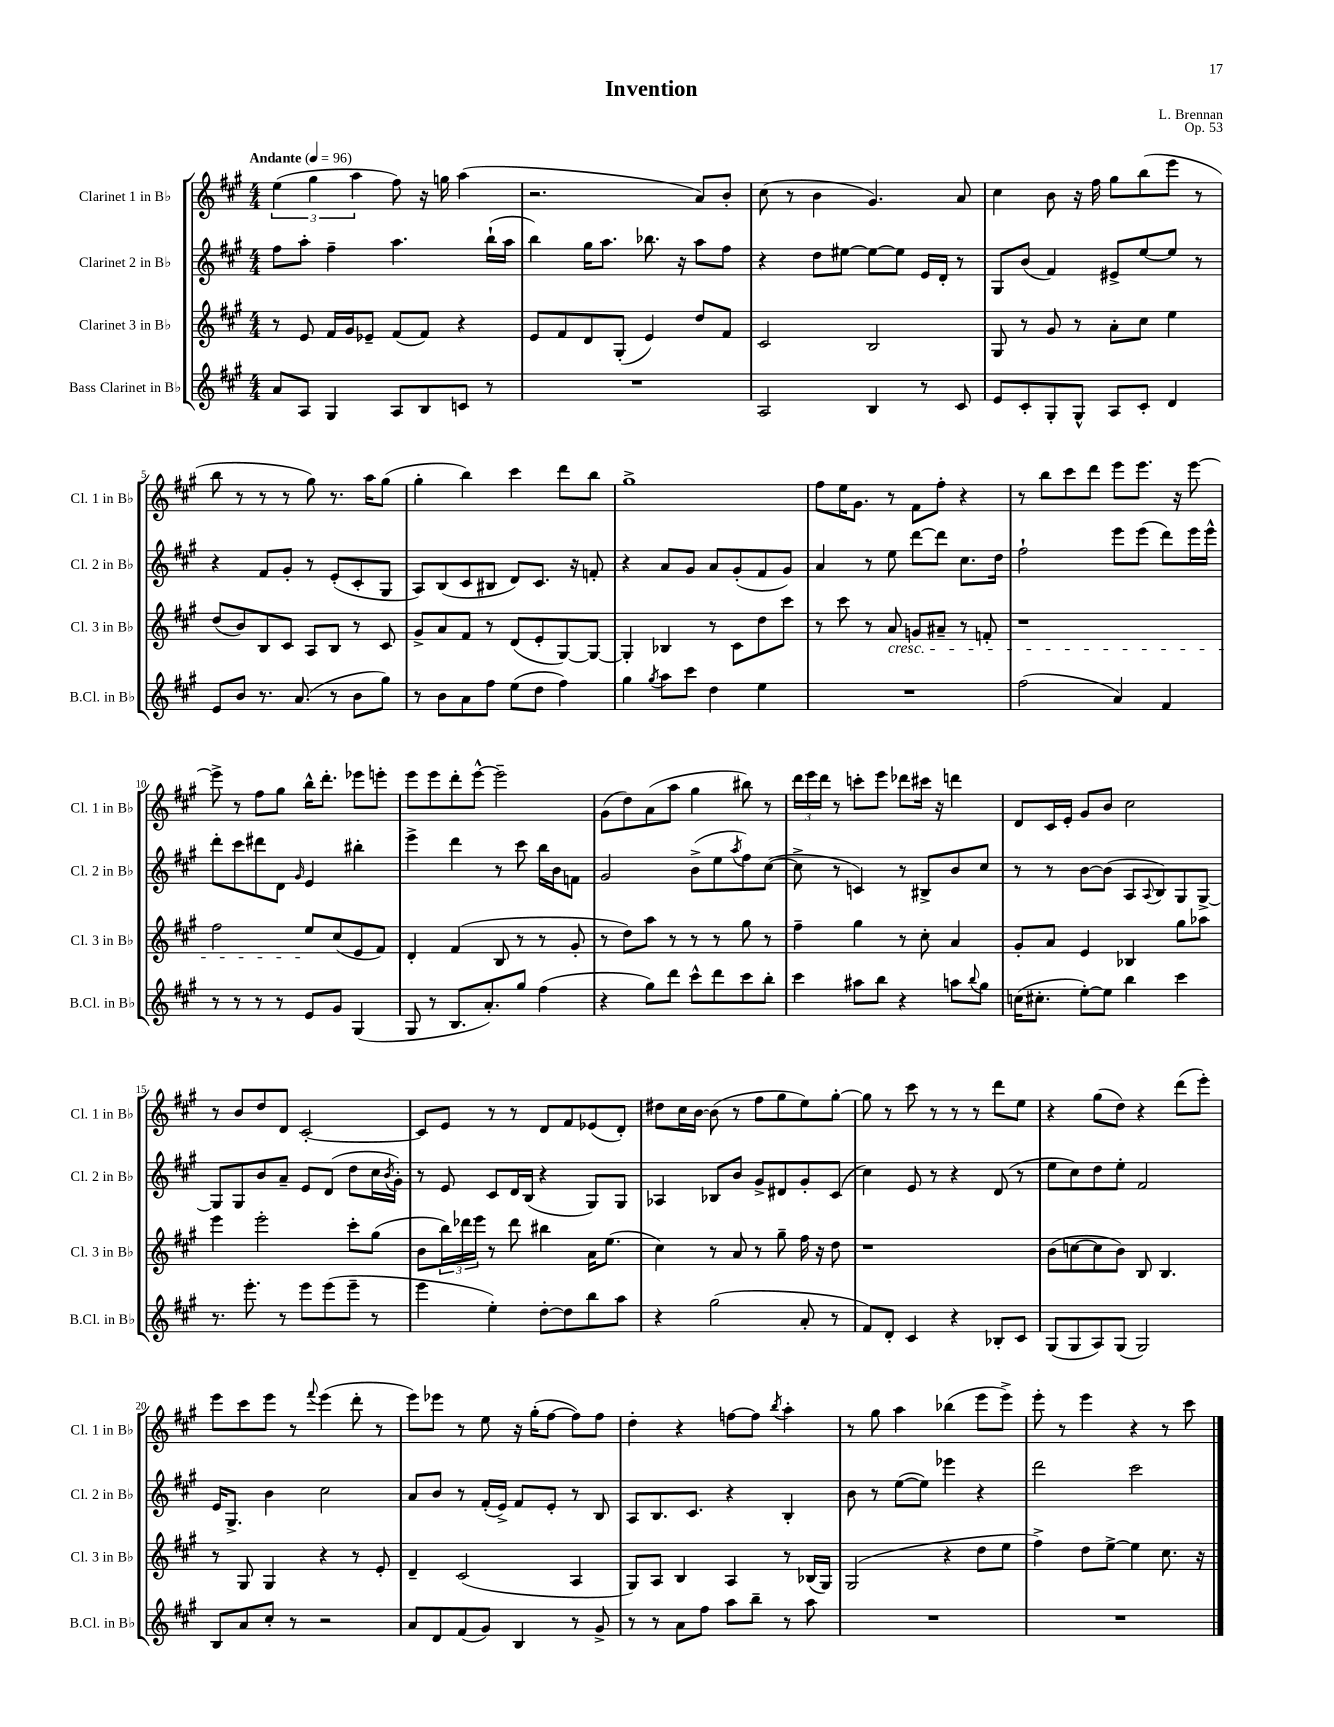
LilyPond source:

\header { title = "Invention" composer = "L. Brennan" opus = "Op. 53" }
<<
\new StaffGroup <<
\new Staff = "s0" \with { instrumentName = "Clarinet 1 in Bb" shortInstrumentName = "Cl. 1 in Bb" } {
    \clef treble \key a \major \numericTimeSignature \time 4/4 \tempo "Andante" 4 = 96
    \tuplet 3/2 { e''4( gis''4 a''4 } fis''8) r16 g''16 a''4( |
    r2. a'8) b'8-. |
    cis''8( r8 b'4 gis'4.) a'8 |
    cis''4 b'8 r16 fis''16 gis''8 b''8( e'''8 r8 |
    b''8 r8 r8 r8 gis''8) r8. a''16 gis''8( |
    gis''4-. b''4) cis'''4 d'''8 b''8 |
    gis''1-> |
    fis''8 e''16 gis'8. r8 fis'8 fis''8-. r4 |
    r8 b''8 cis'''8 d'''8 e'''8 e'''8. r16 e'''8~ |
    e'''8-> r8 fis''8 gis''8 b''16-^ d'''8.-. ees'''8 e'''8-. |
    e'''8 e'''8 d'''8-. e'''8~-^ e'''2-- |
    gis'8( d''8) a'8( a''8 gis''4 bis''8) r8 |
    \tuplet 3/2 { d'''16 e'''16 d'''16 } r8 c'''8-. e'''8 des'''8 cis'''16 r16 d'''4 |
    d'8 cis'16 e'16-. gis'8 b'8 cis''2 |
    r8 b'8 d''8 d'8 cis'2~-. |
    cis'8 e'8 r8 r8 d'8 fis'8 ees'8( d'8-.) |
    dis''8 cis''16 b'16~ b'8( r8 fis''8 gis''8 e''8) gis''8~-. |
    gis''8 r8 cis'''8 r8 r8 r8 d'''8 e''8 |
    r4 gis''8( d''8) r4 d'''8( e'''8-.) |
    e'''8 cis'''8 e'''8 r8 \appoggiatura { fis'''8 } e'''4( d'''8-. r8 |
    e'''8) ees'''8 r8 e''8 r16 gis''16-.( fis''8~ fis''8) fis''8 |
    d''4-. r4 f''8~ f''8 \acciaccatura { b''8 } a''4-. |
    r8 gis''8 a''4 bes''4( e'''8 e'''8->) |
    e'''8-. r8 e'''4 r4 r8 cis'''8 \bar "|." |
}
\new Staff = "s1" \with { instrumentName = "Clarinet 2 in Bb" shortInstrumentName = "Cl. 2 in Bb" } {
    \clef treble \key a \major \numericTimeSignature \time 4/4
    fis''8 a''8-. fis''4-- a''4. b''16-!( a''16 |
    b''4) gis''16 a''8. bes''8. r16 a''8 fis''8 |
    r4 d''8 eis''8~ eis''8~ eis''8 e'16 d'16-. r8 |
    gis8 b'8( fis'4) eis'8-> e''8~ e''8 r8 |
    r4 fis'8 gis'8-. r8 e'8-.( cis'8-. gis8 |
    a8) b8( cis'8 bis8 d'8) cis'8. r16 f'8-. |
    r4 a'8 gis'8 a'8 gis'8-.( fis'8 gis'8) |
    a'4 r8 e''8 d'''8~ d'''8 cis''8. d''16 |
    fis''2-! e'''8 e'''8( d'''8) e'''16 e'''16-^ |
    d'''8-. cis'''8 dis'''8 d'8 \grace { gis'16 } e'4 bis''4-. |
    e'''4-> d'''4 r8 cis'''8 b''16 b'16 f'8 |
    gis'2 b'8->( e''8 \acciaccatura { a''8 } fis''8) cis''8~( |
    cis''8-> r8 c'4) r8 bis8-> b'8 cis''8 |
    r8 r8 b'8~ b'8( a8 \appoggiatura { a8 } b8) gis8 gis8~-> |
    gis8 gis8 b'8 a'8-- e'8 d'8( d''8 cis''16 \acciaccatura { b'8 } gis'16-.) |
    r8 e'8 cis'8 d'16 b16( r4 gis8) gis8 |
    aes4 bes8 b'8 gis'8-> dis'8 gis'8-. cis'8( |
    cis''4) e'8 r8 r4 d'8( r8 |
    e''8 cis''8) d''8 e''8-. fis'2 |
    e'16 gis8.-> b'4 cis''2 |
    a'8 b'8 r8 fis'16-.( e'16->) fis'8 e'8-. r8 b8 |
    a8 b8. cis'8. r4 b4-. |
    b'8 r8 e''8~( e''8) ees'''4 r4 |
    d'''2 cis'''2 \bar "|." |
}
\new Staff = "s2" \with { instrumentName = "Clarinet 3 in Bb" shortInstrumentName = "Cl. 3 in Bb" } {
    \clef treble \key a \major \numericTimeSignature \time 4/4
    r8 e'8 fis'16 gis'16 ees'8-- fis'8( fis'8) r4 |
    e'8 fis'8 d'8 gis8-.( e'4) d''8 fis'8 |
    cis'2 b2 |
    gis8 r8 gis'8 r8 a'8-. cis''8 e''4 |
    d''8( b'8) b8 cis'8 a8 b8 r8 cis'8 |
    gis'8-> a'8 fis'8 r8 d'8( e'8-. gis8~) gis8~ |
    gis4-. bes4 r8 cis'8 d''8 cis'''8 |
    r8 cis'''8 r8 a'8\cresc g'8 ais'8-- r8 f'8-. |
    r1 |
    fis''2 e''8\! cis''8( e'8 fis'8) |
    d'4-. fis'4( b8 r8 r8 gis'8-. |
    r8 d''8) a''8 r8 r8 r8 gis''8 r8 |
    fis''4-- gis''4 r8 cis''8-. a'4 |
    gis'8-. a'8 e'4 bes4 gis''8 aes''8 |
    e'''4 e'''2-. cis'''8-. gis''8( |
    b'8 \tuplet 3/2 { b''16) des'''16 e'''16 } r8 des'''8 bis''4 a'16 e''8.( |
    cis''4) r8 a'8 r8 gis''8-- fis''16 r16 d''8 |
    r1 |
    b'8( c''8~ c''8 b'8) b8 b4. |
    r8 gis8 gis4 r4 r8 e'8-. |
    d'4-- cis'2( a4 |
    gis8) a8 b4 a4 r8 bes16( gis16) |
    gis2( r4 d''8 e''8 |
    fis''4->) d''8 e''8~-> e''4 cis''8. r16 \bar "|." |
}
\new Staff = "s3" \with { instrumentName = "Bass Clarinet in Bb" shortInstrumentName = "B.Cl. in Bb" } {
    \clef treble \key a \major \numericTimeSignature \time 4/4
    a'8 a8 gis4 a8 b8 c'8 r8 |
    R1 |
    a2 b4 r8 cis'8 |
    e'8 cis'8-. gis8-. gis8-^ a8 cis'8-. d'4 |
    e'8 b'8 r8. a'8.( r8 b'8 gis''8) |
    r8 b'8 a'8 fis''8 e''8( d''8 fis''4) |
    gis''4 \acciaccatura { gis''8 } a''8 cis'''8 d''4 e''4 |
    R1 |
    fis''2( a'4) fis'4 |
    r8 r8 r8 r8 e'8 gis'8 gis4( |
    gis8 r8 b8. a'8.-.) gis''8 fis''4( |
    r4 gis''8) d'''8 cis'''8-^ d'''8 cis'''8 b''8-. |
    cis'''4 ais''8 b''8 r4 a''8 \appoggiatura { b''8 } gis''8 |
    c''16( cis''8.-. e''8~-.) e''8 b''4 cis'''4 |
    r8. e'''8.-. r8 e'''8 e'''8( e'''8-- r8 |
    e'''4 e''4-.) d''8~-. d''8 b''8 a''8 |
    r4 gis''2( a'8-. r8 |
    fis'8) d'8-. cis'4 r4 bes8-. cis'8 |
    gis8( gis8 a8) gis8( gis2) |
    b8 a'8 cis''8-. r8 r2 |
    a'8 d'8 fis'8( gis'8) b4 r8 gis'8-> |
    r8 r8 a'8 fis''8 a''8 b''8-- r8 a''8 |
    R1 |
    R1 \bar "|." |
}
>>
>>
